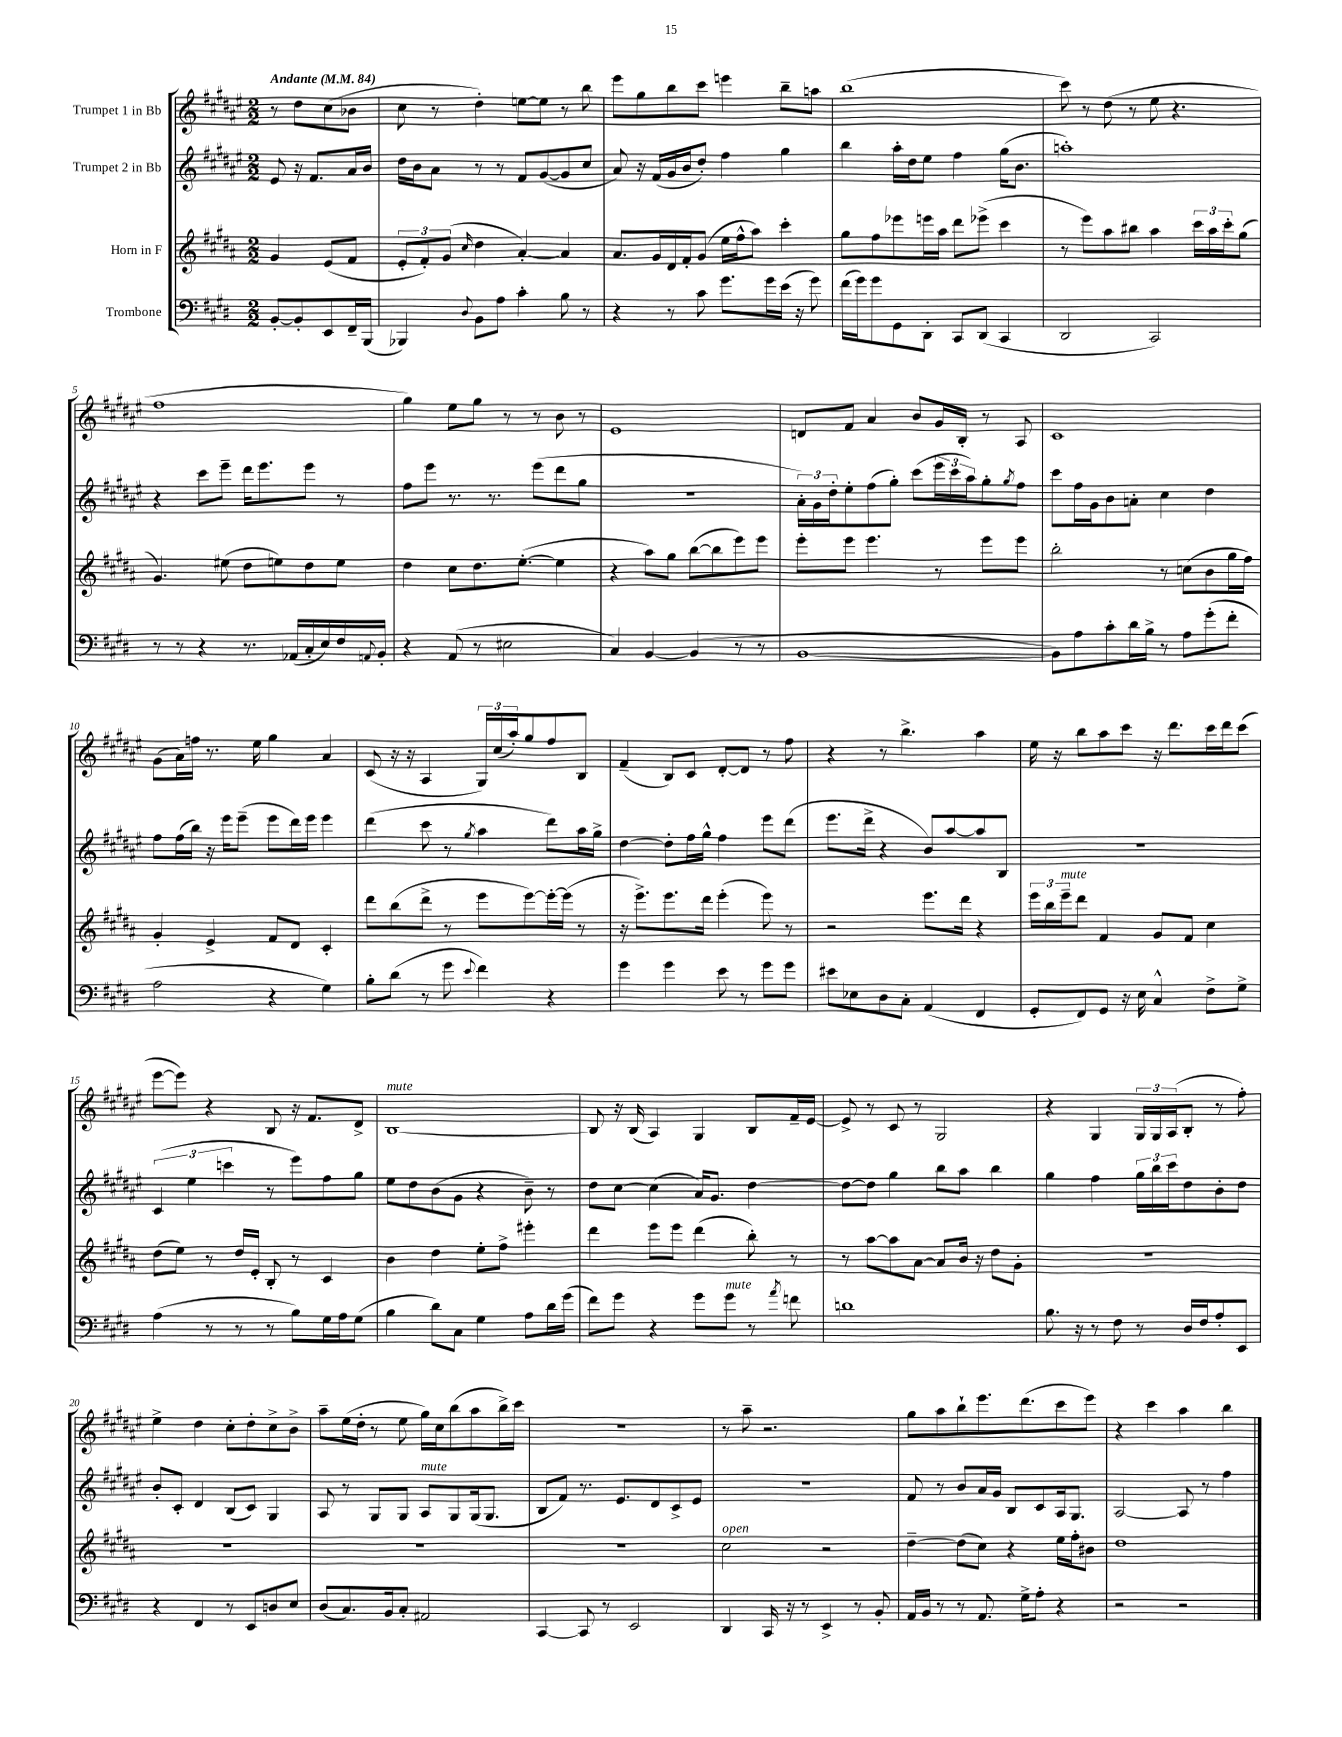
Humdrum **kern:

**kern	**kern	**kern	**kern
*part4	*part3	*part2	*part1
*staff4	*staff3	*staff2	*staff1
*I"Trombone	*I"Horn in F	*I"Trumpet 2 in Bb	*I"Trumpet 1 in Bb
*clefF4	*clefG2	*clefG2	*clefG2
*k[f#c#g#d#]	*k[f#c#g#d#a#]	*k[f#c#g#d#a#e#]	*k[f#c#g#d#a#e#]
*M2/2	*M2/2	*M2/2	*M2/2
*MM84	*MM84	*MM84	*MM84
=	=	=	=
!	!	!	!LO:TX:a:B:t=Andante
[8BB'/L	4g#/	8e#/	8r
8BB'/]	.	16r	8dd#\L
.	.	8.f#/L	.
8EE/	(8e/L	.	(8cc#\
16FF#~/L	8f#/J	16a#/L	8b-X\J
(16BBB/JJ	.	16b/JJ	.
=1	=1	=1	=1
4BBB-X/)	12e'/L	16dd#\LL	8cc#\
.	.	16b\J	.
.	12f#'/)	.	.
.	.	8a#\J	8r
.	(12g#/J	.	.
8qqD#/	16qqcc#/	.	.
8BB\L	4dd#\	8r	4dd#'\)
8A\J	.	8r	.
4c#'\	[4a#'/)	8f#/L	[8een\L
.	.	([8g#/	8ee\J]
8B\	4a#/]	8g#/]	8r
8r	.	8cc#/J	8bb\
=2	=2	=2	=2
4r	8.a#/L	8a#/)	8eee#\L
.	.	16r	8gg#\
.	16g#/L	(16f#/LL	.
8r	16d#/	16g#/	8bb\
.	16f#'/J	16b/J	.
8c#\	(8g#/J	8dd#'/J)	8ccc#\J
8.g#\L	16ee\LL	4ff#\	4eeen\
.	16ff#^^\J	.	.
.	8aa#\J)	.	.
16g#\L	.	.	.
(16e\JJ	4ccc#'\	4gg#\	8bb~\L
16r	.	.	.
8g#\)	.	.	8aan\J
=3	=3	=3	=3
(16f#\LL	8gg#\L	4bb\	(1bb
16g#\J)	.	.	.
8g#\	8ff#\	.	.
8GG#\	8eee-X\	16aa#'\LL	.
.	.	16dd#\J	.
8DD#'\J	16eeen\L	8ee#\J	.
.	16aa#\JJ	.	.
8CC#/L	8ddd#\L	4ff#\	.
(8DD#/J	(8eee-X^\J	.	.
4CC#/	4ccc#\	(16gg#\KL	.
.	.	8.b\J	.
=4	=4	=4	=4
2DD#/	8r	1aan')	8ccc#\)
.	8eee\L)	.	8r
.	8aa#\	.	(8dd#\
.	8bb#X\J	.	8r
2CC#/)	4aa#\	.	8ee#\
.	.	.	4.r
.	24ccc#\LL	.	.
.	24aa#\	.	.
.	24ccc#'\J	.	.
.	(8gg#\J	.	.
!!LO:LB:g=z
=5	=5	=5	=5
8r	4.g#/)	4r	1ff#
8r	.	.	.
4r	.	8ccc#\L	.
.	(8ee#X\	8eee#~\J	.
8.r	8dd#\L	16ddd#\KL	.
.	.	8.eee#\	.
.	8een\)	.	.
(16AA-X/LL	.	.	.
16C#'/	8dd#\	8eee#\J	.
16E/)	.	.	.
16F#/	8ee\J	8r	.
8qqAAn/	.	.	.
16BB'/JJ	.	.	.
=6	=6	=6	=6
4r	4dd#\	8ff#\L	4gg#\)
.	.	8eee#\J	.
(8AA/	8cc#\L	8.r	8ee#\L
8r	8.dd#\	.	8gg#\J
.	.	8.r	.
2E#X\	.	.	8r
.	([8.ee'\J	.	.
.	.	(8eee#\L	8r
.	4ee\]	8ddd#\	8b\
.	.	8gg#\J	8r
=7	=7	=7	=7
4C#/)	4r	1r	1e#
[4BB/	8aa#\L)	.	.
.	8gg#\J	.	.
(4BB/]	([8bb\L	.	.
.	8bb\]	.	.
8r	8eee\)	.	.
8r	8eee\J	.	.
=8	=8	=8	=8
[1BB	8eee'\L	24a#'\LL)	8dn/L
.	.	24g#\	.
.	.	24dd#'\J	.
.	8eee\J	8ee#'\	8f#/J
.	4.eee\	(8ff#\	4a#/
.	.	8gg#'\J)	.
.	.	(8ccc#\L	8b/L
.	8r	24eee#\L	16g#/L
.	.	24ccc#\	.
.	.	.	16B'/JJ
.	.	24aa#\J)	.
.	8eee\L	8gg#'\	8r
.	.	8qgg#/	.
.	8eee\J	8ff#\J	8A#/
=9	=9	=9	=9
8BB\L])	2bb'\	8ccc#\L	1c#
8A\	.	16ff#\L	.
.	.	16g#\J	.
8c#'\	.	8b\	.
16d#\L	.	8an'\J	.
16B^\JJ	.	.	.
8r	8r	4cc#\	.
8A\L	(8ccn\L	.	.
(8g#'\	8b\	4dd#\	.
8f#'\J	16gg#\L	.	.
.	16ff#\JJ)	.	.
!!LO:LB:g=z
=10	=10	=10	=10
2A\	4g#'/	8ff#\L	(8g#\L
.	.	(16ff#\L	16a#\L)
.	.	16bb\JJ)	16ffn\JJ
.	4e^/	16r	8.r
.	.	16eee#\KL	.
.	.	(8eee#~\J	.
.	.	.	16ee#\
4r	8f#/L	8eee#\L	4gg#\
.	8d#/J	16ddd#\L)	.
.	.	16eee#\JJ	.
4G#\)	4c#'/	4eee#\	4a#/
=11	=11	=11	=11
8B'\L	8ddd#\L	(4ddd#\	(8c#/
(8d#\J	(8bb\	.	16r
.	.	.	16r
8r	8ddd#^\J	8ccc#\	4A#/
8g#\	8r	8r	.
8qqe/	.	8qgg#/	.
4f#\)	8eee\L	4aa#\	24G#/LL)
.	.	.	(24cc#/
.	.	.	24aa#'/J)
.	[8eee\)	.	8gg#/
4r	16eee'\L_	8ddd#\L)	8ff#/
.	(16eee\JJ]	.	.
.	8r	16aa#\L	8B/J
.	.	16gg#^\JJ	.
=12	=12	=12	=12
4g#\	16r	[4dd#\	(4f#~/
.	8.eee^\L)	.	.
4g#\	8.eee\	8dd#'\L]	8B/L)
.	.	16ff#\L	8c#/J
.	16ddd#\Jk	16gg#^^\JJ	.
8e\	(4eee'\	4ff#\	[8d#'/L
8r	.	.	8d#/J]
8g#\L	8eee\)	8eee#\L	8r
8g#\J	8r	(8ddd#\J	8ff#\
=13	=13	=13	=13
8e#X\L	2r	8.eee#\L	4r
8E-X\	.	.	.
.	.	16ddd#^\Jk	.
8D#\	.	4r	8r
8C#'\J	.	.	4.bb^\
(4AA/	8.eee\L	8b/L)	.
.	.	[8aa#/	.
.	16ddd#\Jk	.	.
4FF#/	4r	8aa#/]	4aa#\
.	.	8B/J	.
=14	=14	=14	=14
8GG#'/L	24eee\LL	1r	16ee#\
.	24bb\	.	.
.	.	.	16r
!	!LO:TX:a:i:t=mute	!	!
.	24eee~\J	.	.
8FF#/)	8ddd#\J	.	8bb\L
8GG#/J	4f#/	.	8aa#\
16r	.	.	8ccc#\J
16E\	.	.	.
4C#^^/	8g#/L	.	16r
.	.	.	8.ddd#\L
.	8f#/J	.	.
8F#^\L	4cc#\	.	16ccc#\L
.	.	.	16ddd#\J
8G#^\J	.	.	(8ccc#\J
!!LO:LB:g=z
=15	=15	=15	=15
(4A\	(8dd#\L	(6c#/	[8eee#\L
.	8ee\J)	.	8eee#\J])
.	.	6ee#\	.
8r	8r	.	4r
.	.	6cccn\	.
8r	16dd#/LL	.	.
.	16e'/JJ	.	.
8r	8B'/	8r	8B/
8B\L)	8r	8eee#\L)	16r
.	.	.	8.f#/L
16G#\L	4c#/	8ff#\	.
16A\J	.	.	.
(8G#\J	.	8gg#\J	8d#^/J
=16	=16	=16	=16
!	!	!	!LO:TX:a:i:t=mute
4B\	4b\	8ee#\L	[1B
.	.	8dd#\	.
8d#\L)	4dd#\	(8b\	.
8C#\J	.	8g#\J	.
4G#\	8ee'\L	4r	.
.	8ff#^\J	.	.
8A\L	4eee#X'\	8b~\)	.
16d#\L	.	8r	.
(16g#\JJ	.	.	.
=17	=17	=17	=17
8f#\L)	4ddd#\	8dd#\L	8B/]
8g#\J	.	[8cc#\J	16r
.	.	.	(16B/
4r	8eee\L	(4cc#\]	4A#/)
.	8eee\J	.	.
8g#\L	(4ddd#\	16a#/KL)	4G#/
.	.	8.g#/J	.
!LO:TX:a:i:t=mute	!	!	!
8g#\J	.	.	.
8r	8bb'\)	[4dd#\	8B/L
8qa/	.	.	.
8fn\	8r	.	16f#~/L
.	.	.	[16e#/JJ
=18	=18	=18	=18
1dn	8r	8dd#\L_	8e#^/]
.	[8aa#\L	8dd#\J]	8r
.	8aa#\]	4gg#\	8c#/
.	[8a#\J	.	8r
.	8a#/L]	8bb\L	2G#/
.	16b/Jk	8aa#\J	.
.	16r	.	.
.	8dd#\L	4bb\	.
.	8g#'\J	.	.
=19	=19	=19	=19
8.B\	1r	4gg#\	4r
16r	.	.	.
8r	.	4ff#\	4G#/
8F#\	.	.	.
8r	.	24gg#\LL	24G#/LL
.	.	24bb\	24G#/
.	.	24ccc#\J	(24A#/J
16D#/LL	.	8dd#\	8B'/J
16F#/J	.	.	.
8A'/	.	8b'\	8r
8EE/J	.	8dd#\J	8ff#'\)
!!LO:LB:g=z
=20	=20	=20	=20
4r	1r	8b'/L	4ee#^\
.	.	8c#'/J	.
4FF#/	.	4d#/	4dd#\
8r	.	(8B/L	8cc#'\L
8EE/L	.	8c#/J)	8dd#'\
8Dn/	.	4G#/	8cc#^\
8E/J	.	.	8b^\J
=21	=21	=21	=21
(8D#/L	1r	8A#/	8aa#~\L
8.C#/)	.	8r	(16ee#\L
.	.	.	16dd#'\JJ
.	.	8G#/L	8r
16BB/k	.	.	.
8C#'/J	.	8G#/J	8ee#\
!	!	!LO:TX:a:i:t=mute	!
2AA#X/	.	8A#/L	16gg#\LL)
.	.	.	16cc#\J
.	.	8G#/	(8bb\
.	.	(16G#/k	8aa#\
.	.	8.G#/J	.
.	.	.	16bb^\L)
.	.	.	16ccc#\JJ
=22	=22	=22	=22
[4CC#/	1r	8B/L	1r
.	.	8f#/J)	.
8CC#/]	.	8.r	.
8r	.	.	.
.	.	8.e#/L	.
2EE/	.	.	.
.	.	8d#/	.
.	.	8c#^/	.
.	.	8e#/J	.
=23	=23	=23	=23
!	!LO:TX:a:i:t=open	!	!
4DD#/	2cc#\	1r	8r
.	.	.	8aa#~\
16CC#/	.	.	2.r
16r	.	.	.
8r	.	.	.
4EE^/	2r	.	.
8r	.	.	.
8BB'/	.	.	.
=24	=24	=24	=24
16AA/LL	[4dd#~\	8f#/	8gg#\L
16BB/JJ	.	.	.
8r	.	8r	8aa#\
8r	(8dd#\L]	8b/L	8bb`\
8.AA/	8cc#\J)	16a#/L	8.eee#\
.	.	16g#/JJ	.
.	4r	8B/L	.
16G#^\KL	.	.	(8.ddd#\
8A'\J	.	8c#/	.
4r	16ee\LL	16A#/k	8ccc#\
.	16ff#'\J	8.G#/J	.
.	8b#X\J	.	8eee#\J)
=25	=25	=25	=25
2r	1dd#	[2A#/	4r
.	.	.	4ccc#\
2r	.	8A#/]	4aa#\
.	.	8r	.
.	.	4ff#\	4bb\
==	==	==	==
*-	*-	*-	*-
